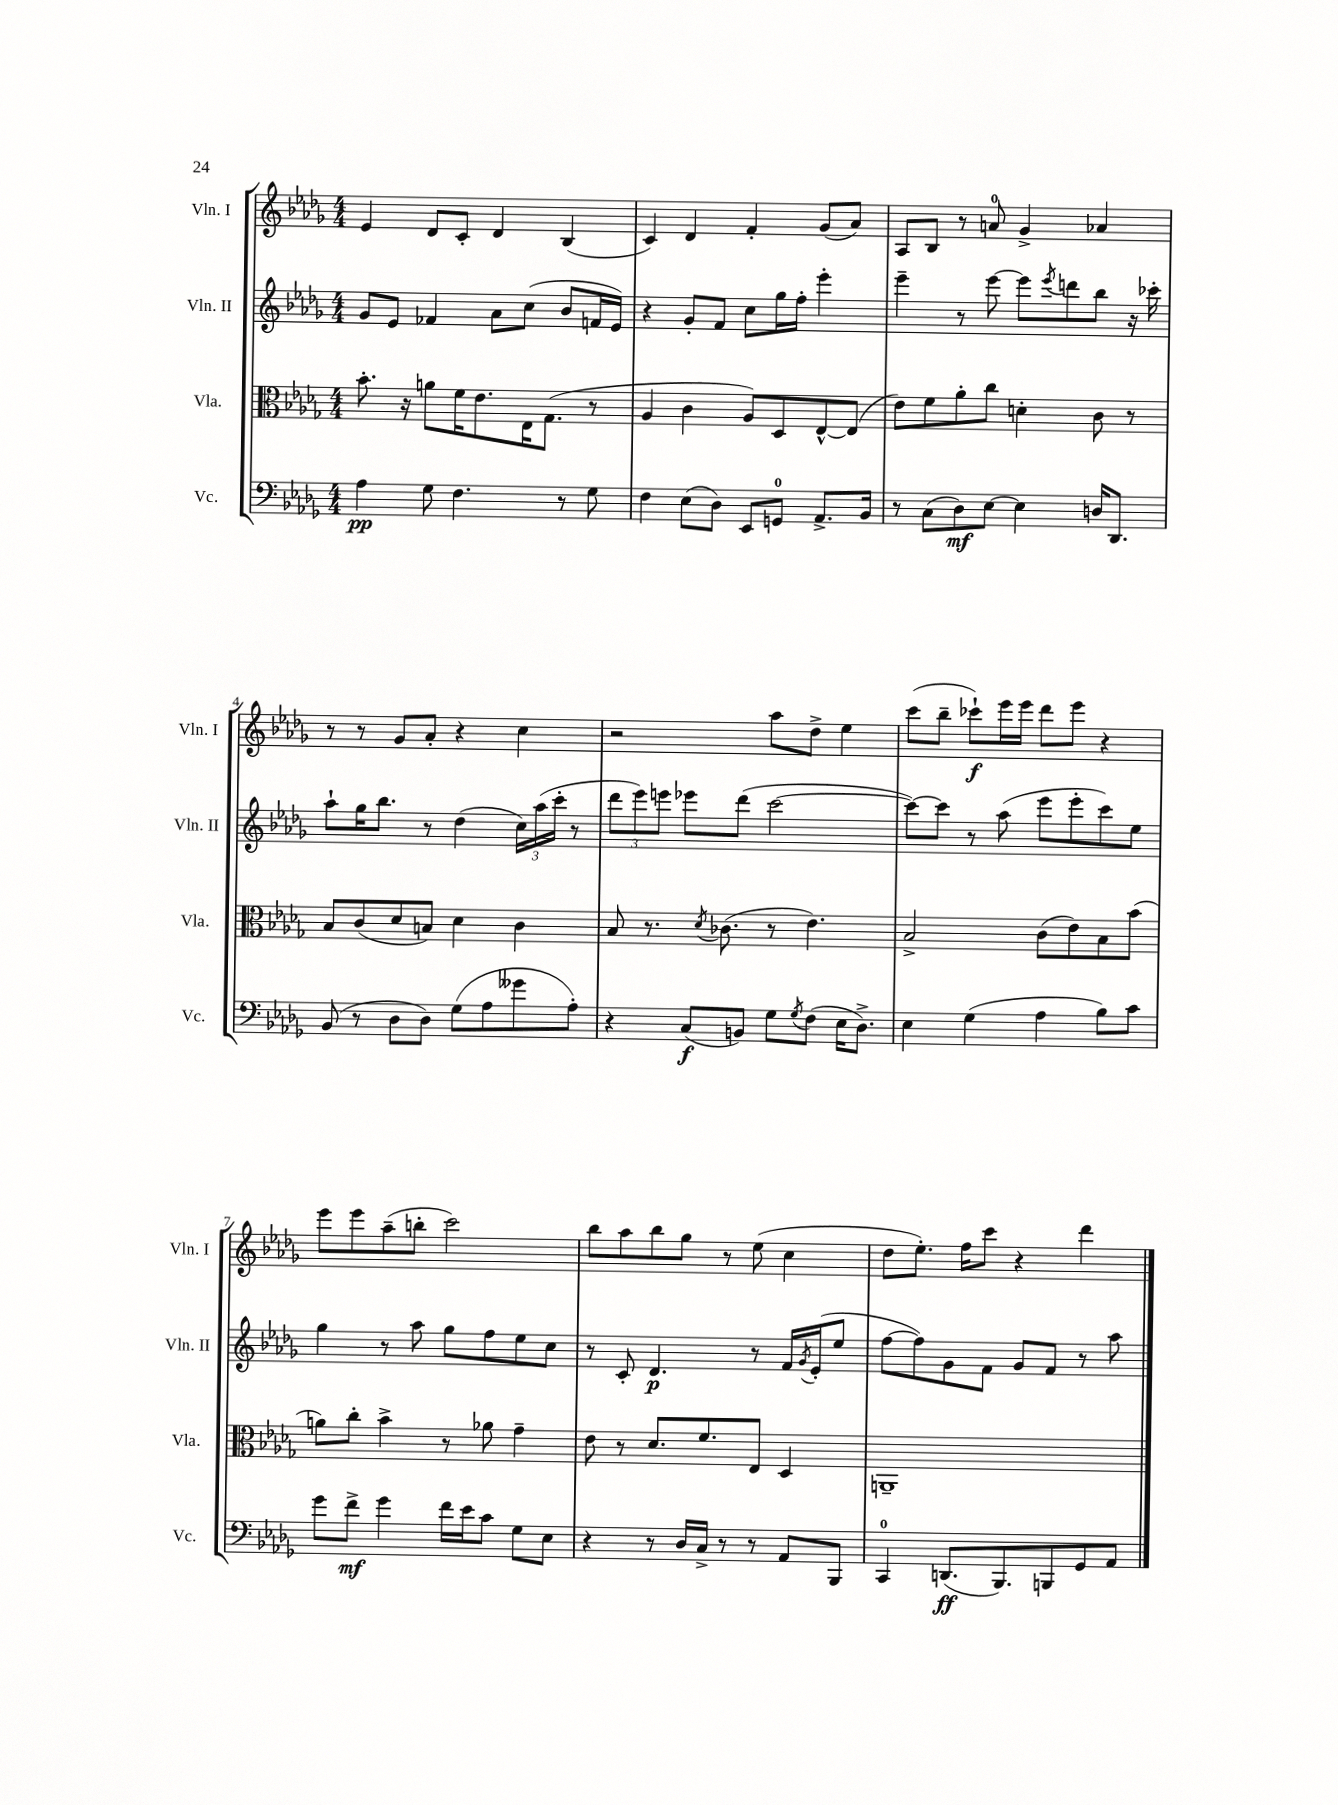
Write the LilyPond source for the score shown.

<<
\new StaffGroup <<
\new Staff = "s0" \with { instrumentName = "Vln. I" shortInstrumentName = "Vln. I" } {
    \clef treble \key des \major \numericTimeSignature \time 4/4
    ees'4 des'8 c'8-. des'4 bes4( |
    c'4) des'4 f'4-. ges'8( aes'8) |
    aes8 bes8 r8 a'8-0 ges'4-> aes'4 |
    r8 r8 ges'8 aes'8-. r4 c''4 |
    r2 aes''8 des''8-> ees''4 |
    c'''8( bes''8-- ces'''8-!\f) ees'''16 ees'''16 des'''8 ees'''8 r4 |
    ees'''8 ees'''8 aes''8--( b''8-. c'''2) |
    bes''8 aes''8 bes''8 ges''8 r8 ees''8( c''4 |
    des''8 ees''8.-.) f''16 c'''8 r4 des'''4 \bar "|." |
}
\new Staff = "s1" \with { instrumentName = "Vln. II" shortInstrumentName = "Vln. II" } {
    \clef treble \key des \major \numericTimeSignature \time 4/4
    ges'8 ees'8 fes'4 aes'8 c''8( bes'8 f'16 ees'16) |
    r4 ges'8-. f'8 c''8 ges''16 f''16-. ees'''4-. |
    ees'''4-- r8 ees'''8~ ees'''8 \acciaccatura { ees'''8 } d'''8 bes''8 r16 ces'''16-. |
    aes''8-! ges''16 bes''8. r8 des''4( \tuplet 3/2 { c''16) aes''16( c'''16-. } r8 |
    \tuplet 3/2 { des'''8 ees'''8) e'''8 } ees'''8 des'''8( c'''2~ |
    c'''8~) c'''8 r8 aes''8( ees'''8 ees'''8-. c'''8) ees''8 |
    ges''4 r8 aes''8 ges''8 f''8 ees''8 c''8 |
    r8 c'8-. des'4.\p r8 f'16 \acciaccatura { ges'8 } ees'16-.( ees''8 |
    f''8~ f''8) ges'8 f'8 ges'8 f'8 r8 aes''8 \bar "|." |
}
\new Staff = "s2" \with { instrumentName = "Vla." shortInstrumentName = "Vla." } {
    \clef alto \key des \major \numericTimeSignature \time 4/4
    bes'8.-. r16 a'8 f'16 ees'8. ees16 ges8.( r8 |
    aes4 c'4 aes8) des8 ees8~-^ ees8( |
    ees'8) f'8 aes'8-. c''8 d'4-. c'8 r8 |
    bes8 c'8( des'8 b8) des'4 c'4 |
    bes8 r8. \acciaccatura { des'8 } ces'8.( r8 ees'4.) |
    bes2-> c'8( ees'8) bes8 bes'8( |
    a'8) c''8-. bes'4-> r8 aes'8 ges'4-- |
    ees'8 r8 des'8. f'8. ees8 des4 |
    a,1-- \bar "|." |
}
\new Staff = "s3" \with { instrumentName = "Vc." shortInstrumentName = "Vc." } {
    \clef bass \key des \major \numericTimeSignature \time 4/4
    aes4\pp ges8 f4. r8 ges8 |
    f4 ees8( des8) ees,8 g,8-0 aes,8.-> bes,16 |
    r8 c8( des8\mf) ees8~ ees4 d16 des,8. |
    bes,8( r8 des8 des8) ges8( aes8 geses'8 aes8-.) |
    r4 c8\f( b,8) ges8 \acciaccatura { ges8 } f8( ees16 des8.->) |
    ees4 ges4( aes4 bes8) c'8 |
    ges'8 f'8->\mf ges'4 f'16 ees'16 c'8 ges8 ees8 |
    r4 r8 des16 c16-> r8 r8 aes,8 bes,,8 |
    c,4-0 d,8.\ff( bes,,8.) b,,8 ges,8 aes,8 \bar "|." |
}
>>
>>
